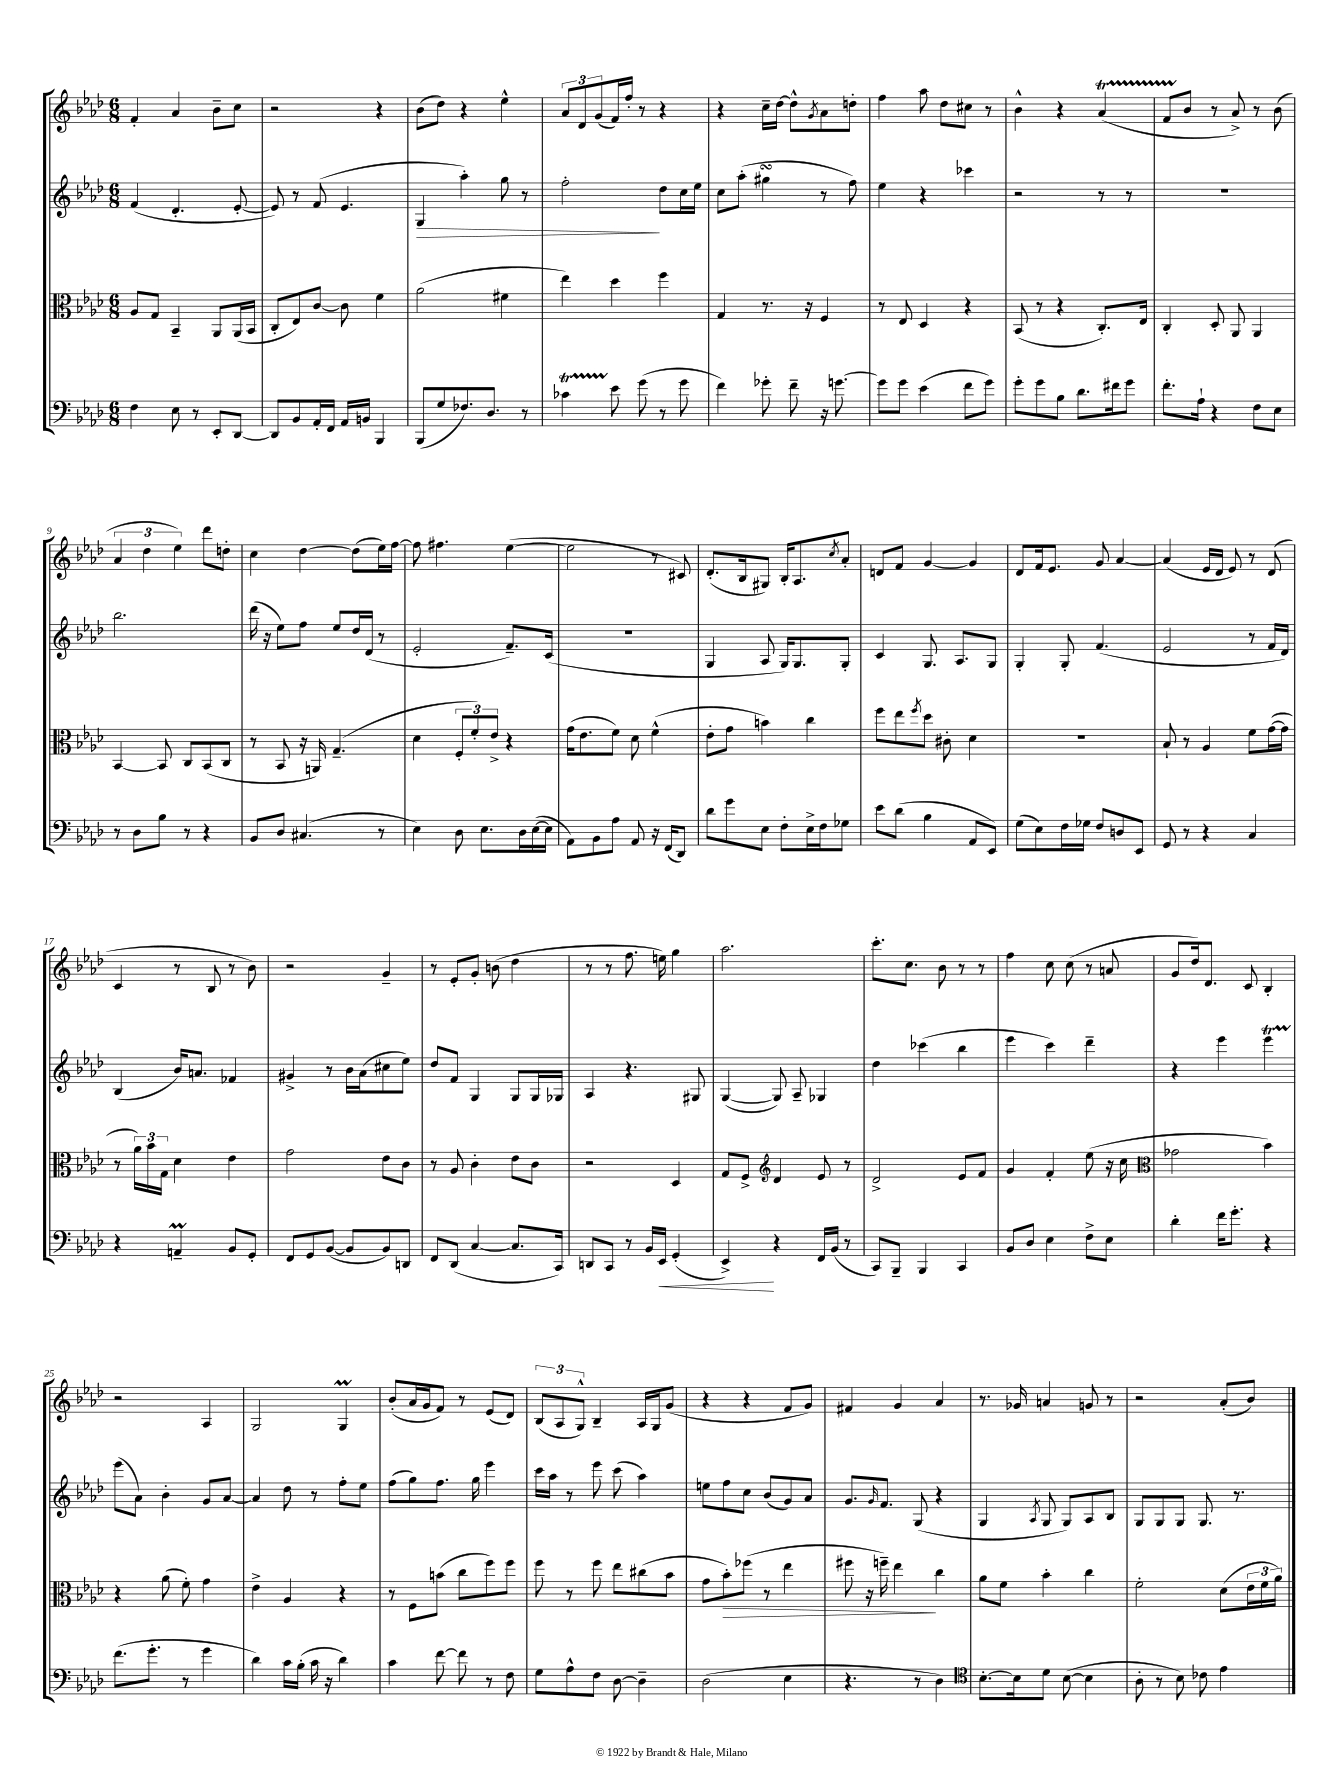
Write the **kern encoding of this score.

**kern	**kern	**kern	**kern
*staff4	*staff3	*staff2	*staff1
*clefF4	*clefC3	*clefG2	*clefG2
*k[b-e-a-d-]	*k[b-e-a-d-]	*k[b-e-a-d-]	*k[b-e-a-d-]
*M6/8	*M6/8	*M6/8	*M6/8
4F\	8A-/L	(4f/	4f'/
.	8G/J	.	.
8E-\	4BB-~/	4.d-'/	4a-/
8r	.	.	.
8EE-'/L	8AA-/L	.	8b-~\L
[8DD-/J	(16AA-/L	[8e-'/	8cc\J
.	16BB-/JJ	.	.
=	=	=	=
8DD-/]L	8C'/L	8e-/])	2r
8BB-/	8E-/)	8r	.
16AA-'/L	[8c/J	(8f/	.
16FF/JJ	.	.	.
16AA-/LL	8c\]	4.e-/	.
16BB/JJ	.	.	.
4BBB-/	4f\	.	4r
=	=	=	=
(8BBB-/L	(2a-\	4G/	(8b-\L
8G/	.	.	8dd-\J)
8.F-/)	.	4aa-'\)	4r
8.D-/J	.	.	.
.	4f#\	8gg\	4ee-^^\
8r	.	8r	.
=	=	=	=
4c-\	4ee-\)	2ff'\	12a-/L
.	.	.	12d-/
.	.	.	(12g/
8e-\	4dd-\	.	16f/L)
.	.	.	16ff'/JJ
(8g\	.	.	8r
8r	4ff\	8dd-\L	4r
8g\	.	16cc\L	.
.	.	16ee-\JJ	.
=	=	=	=
4f\)	4G/	8cc\L	4r
.	.	(8aa-'\J	.
8g-'\	8.r	4gg#\	16cc~\LL
.	.	.	[16dd-\JJ
8f~\	.	.	8dd-^^\]L
.	16r	.	.
.	.	.	8qg/
16r	4F/	8r	8a-\
[8.g\	.	.	.
.	.	8ff\)	8dd'\J
=	=	=	=
8g\]L	8r	4ee-\	4ff\
8g\J	8E-/	.	.
(4e-\	4D-/	4r	8aa-\
.	.	.	8dd-\L
8f\L	4r	4ccc-\	8cc#\J
8g\J)	.	.	8r
=	=	=	=
8g'\L	(8BB-/	2r	4b-^^\
8g\	8r	.	.
8B-\J	4r	.	4r
8.d-\L	.	.	.
.	8.C'/L)	8r	(4a-/
16f#\k	.	.	.
8g\J	.	8r	.
.	16E-/Jk	.	.
=	=	=	=
8.f'\L	4C'/	2.r	8f/L
.	.	.	8b-/J
16A-`\Jk	.	.	.
4r	8D-'/	.	8r
.	8AA-/	.	8a-^/)
8F\L	4AA-/	.	8r
8E-\J	.	.	(8b-\
=	=	=	=
8r	[4BB-/	2.bb-\	6a-/
8D-\L	.	.	.
.	.	.	6dd-\
8B-\J	8BB-/]	.	.
.	.	.	6ee-\)
8r	8C/L	.	.
4r	(8BB-/	.	8ddd-\L
.	8C/J	.	8dd'\J
=	=	=	=
8BB-/L	8r	(16ddd-\	4cc\
.	.	16r	.
8D-/J	8BB-/	8ee-\L)	.
(4.C#/	16r	8ff\J	[4dd-\
.	16AA/)	.	.
.	(4.G~/	8ee-/L	.
.	.	16dd-/L	(8dd-\]L
.	.	(16d-/JJ	.
8r	.	8r	16ee-\L)
.	.	.	[16ff\JJ
=	=	=	=
4E-\)	4d-\	2e-'/	8ff\]
.	.	.	4.ff#\
8D-\	12F'/L	.	.
.	12f'/)	.	.
8.E-\L	.	.	.
.	12e-^/J	.	.
.	4r	8.f~/L)	([4ee-\
16D-\L	.	.	.
([16E-\	.	.	.
16E-\]JJ	.	(16c/Jk	.
=	=	=	=
8AA-\L)	(16g\LK	2.r	2ee-\]
.	8.e-\	.	.
8BB-\	.	.	.
8A-\J	8f\J)	.	.
8AA-/	8d-\	.	.
16r	(4f^^\	.	8r
(16FF/LK	.	.	.
8DD-/J)	.	.	8c#/)
=	=	=	=
8d-\L	8e-'\L	4G/	(8.d-'/L
8g\	8g\J	.	.
.	.	.	16B-/k
8E-\J	4b\)	8A-/	8G#/J)
8F'\L	.	16G/LK)	16B-'/LK
.	.	8.G/	8.A-/
16E-^\L	4cc\	.	.
16F\J	.	.	.
.	.	.	8qcc/
8G-\J	.	8G'/J	8a-'/J
=	=	=	=
8e-\L	8ff\L	4c/	8d/L
(8d-\J	8ee-\	.	8f/J
.	8qff/	.	.
4B-\	8dd-\J	8.G/	[4g/
.	8c#'\	.	.
.	.	8.A-/L	.
8AA-/L	4d-\	.	4g/]
8EE-/J)	.	8G/J	.
=	=	=	=
(8G\L	2.r	4G'/	8d-/L
8E-\)	.	.	16f/k
.	.	.	8.e-/J
16F\L	.	8G'/	.
16G-\JJ	.	.	.
8F/L	.	(4.f/	8g/
8D/	.	.	[4a-/
8EE-/J	.	.	.
=	=	=	=
8GG/	8B-`/	2e-/	(4a-/]
8r	8r	.	.
4r	4A-/	.	16e-/LL
.	.	.	16d-/JJ
.	.	.	8e-/)
4C/	8f\L	8r	8r
.	([16g\L	16f/LL	(8d-/
.	16g\]JJ	16d-/JJ)	.
=	=	=	=
4r	8r	(4B-/	4c/
.	24a-\LL)	.	.
.	24b-\	.	.
.	24G\JJ	.	.
4AA~/	4d-\	16b-/LK)	8r
.	.	8.a/J	.
.	.	.	8B-/
8BB-/L	4e-\	4f-/	8r
8GG'/J	.	.	8b-\)
=	=	=	=
8FF/L	2g\	4g#^/	2r
8GG/	.	.	.
([8BB-/J	.	8r	.
8BB-/]L	.	16b-\LL	.
.	.	(16a-\J	.
8BB-/)	8e-\L	8cc#\	4g~/
8DD/J	8c\J	8ee-\J)	.
=	=	=	=
8FF/L	8r	8dd-/L	8r
(8DD-/J	8A-/	8f/J	8e-'/L
[4C/	4c'\	4G/	8g'/J
.	.	.	(8b\
8.C/]L	8e-\L	8G/L	4dd-\
.	8c\J	16G/L	.
16CC/Jk)	.	16G-/JJ	.
=	=	=	=
8DD/L	2r	4A-/	8r
8CC/J	.	.	8r
8r	.	4.r	8.ff\
16BB-/LL	.	.	.
16EE-/JJ	.	.	16ee\)
(4GG'/	4D-/	.	4gg\
.	.	8G#/	.
=	=	=	=
4EE-^/)	8G/L	([4G/	2.aa-\
.	8F^/J	.	.
*	*clefG2	*	*
4r	4d-/	8G/])	.
.	.	8A-~/	.
16FF/LL	8e-/	4G-/	.
(16BB-/JJ	.	.	.
8r	8r	.	.
=	=	=	=
8CC/L)	2d-^/	4dd-\	8.ccc'\L
8BBB-~/J	.	.	.
.	.	.	8.cc\J
4BBB-/	.	(4ccc-\	.
.	.	.	8b-\
4CC/	8e-/L	4bb-\	8r
.	8f/J	.	8r
=	=	=	=
8BB-/L	4g/	4eee-\	4ff\
8D-/J	.	.	.
4E-\	4f'/	4ccc\)	8cc\
.	.	.	(8cc\
8F^\L	(8ee-\	4ddd-~\	8r
8E-\J	16r	.	8a/
.	16cc\	.	.
=	=	=	=
*	*clefC3	*	*
4d-'\	2g-\	4r	8g/L
.	.	.	16dd-/k)
.	.	.	8.d-/J
16f\LK	.	4eee-\	.
8.g'\J	.	.	.
.	.	.	8c/
4r	4b-\)	4eee-\	4B-'/
=	=	=	=
(8.f\L	4r	(8eee-\L	2r
.	.	8a-\J)	.
8.g'\J	.	.	.
.	(8a-\	4b-'\	.
8r	8f'\)	.	.
4g\	4g\	8g/L	4A-/
.	.	[8a-/J	.
=	=	=	=
4d-\)	4e-^\	4a-/]	2G/
16c\LL	4A-/	8dd-\	.
(16B-'\JJ	.	.	.
16c\	.	8r	.
16r	.	.	.
4d-\)	4r	8ff'\L	4G/
.	.	8ee-\J	.
=	=	=	=
4c\	8r	(8ff\L	(8b-'/L
.	8F\L	8gg\)	16a-/L
.	.	.	16g/J
[8f\	(8b\J	8.ff\J	8f/J)
8f\]	8cc\L	.	8r
.	.	16gg\	.
8r	8ff\)	4eee-\	(8e-/L
8F\	8ff\J	.	8d-/J)
=	=	=	=
8G\L	8ff\	16ccc\LL	(12B-/L
.	.	16aa-\JJ	.
.	.	.	12A-/
8A-^^\	8r	8r	.
.	.	.	12G^^/J)
8F\J	8ff\	8eee-\	4B-~/
[8D-\	8ee-\L	(8ccc\	.
4D-~\]	(8cc#\	4aa-\)	16A-/LL
.	.	.	16G/J
.	8b-\J	.	(8g/J
=	=	=	=
(2D-\	8g\L	8ee\L	4r
.	8b-'\)	8ff\	.
.	(8ff-\J	8cc\J	4r
.	8r	(8b-/L	.
4E-\	4ee-\	8g/)	8f/L
.	.	8a-/J	8g/J)
=	=	=	=
4.r	8ff#\	8.g/L	4f#/
.	16r	.	.
.	.	16qqg/	.
.	16ff~\)	8.f/J	.
.	4ee-\	.	4g/
8r	.	(8G/	.
4D-\)	4cc\	4r	4a-/
=	=	=	=
*clefC4	*	*	*
[8.B-'\L	8a-\L	4G/	8.r
.	8f\J	.	.
16B-\]k	.	.	16g-/
.	.	8qA-/	.
8d-\J	4b-'\	8G/	4a/
([8B-\	.	8G/L)	.
4B-\]	4cc\	8A-/	8g/
.	.	8B-/J	8r
=	=	=	=
8A-'\	2f'\	8G/L	2r
8r	.	8G/	.
8B-\)	.	8G/J	.
8c-\	.	8.G/	.
4e-\	(8d-\L	.	(8a-'/L
.	.	8.r	.
.	24e-\L	.	8b-/J)
.	24f\	.	.
.	24a-\JJ)	.	.
==	==	==	==
*-	*-	*-	*-
